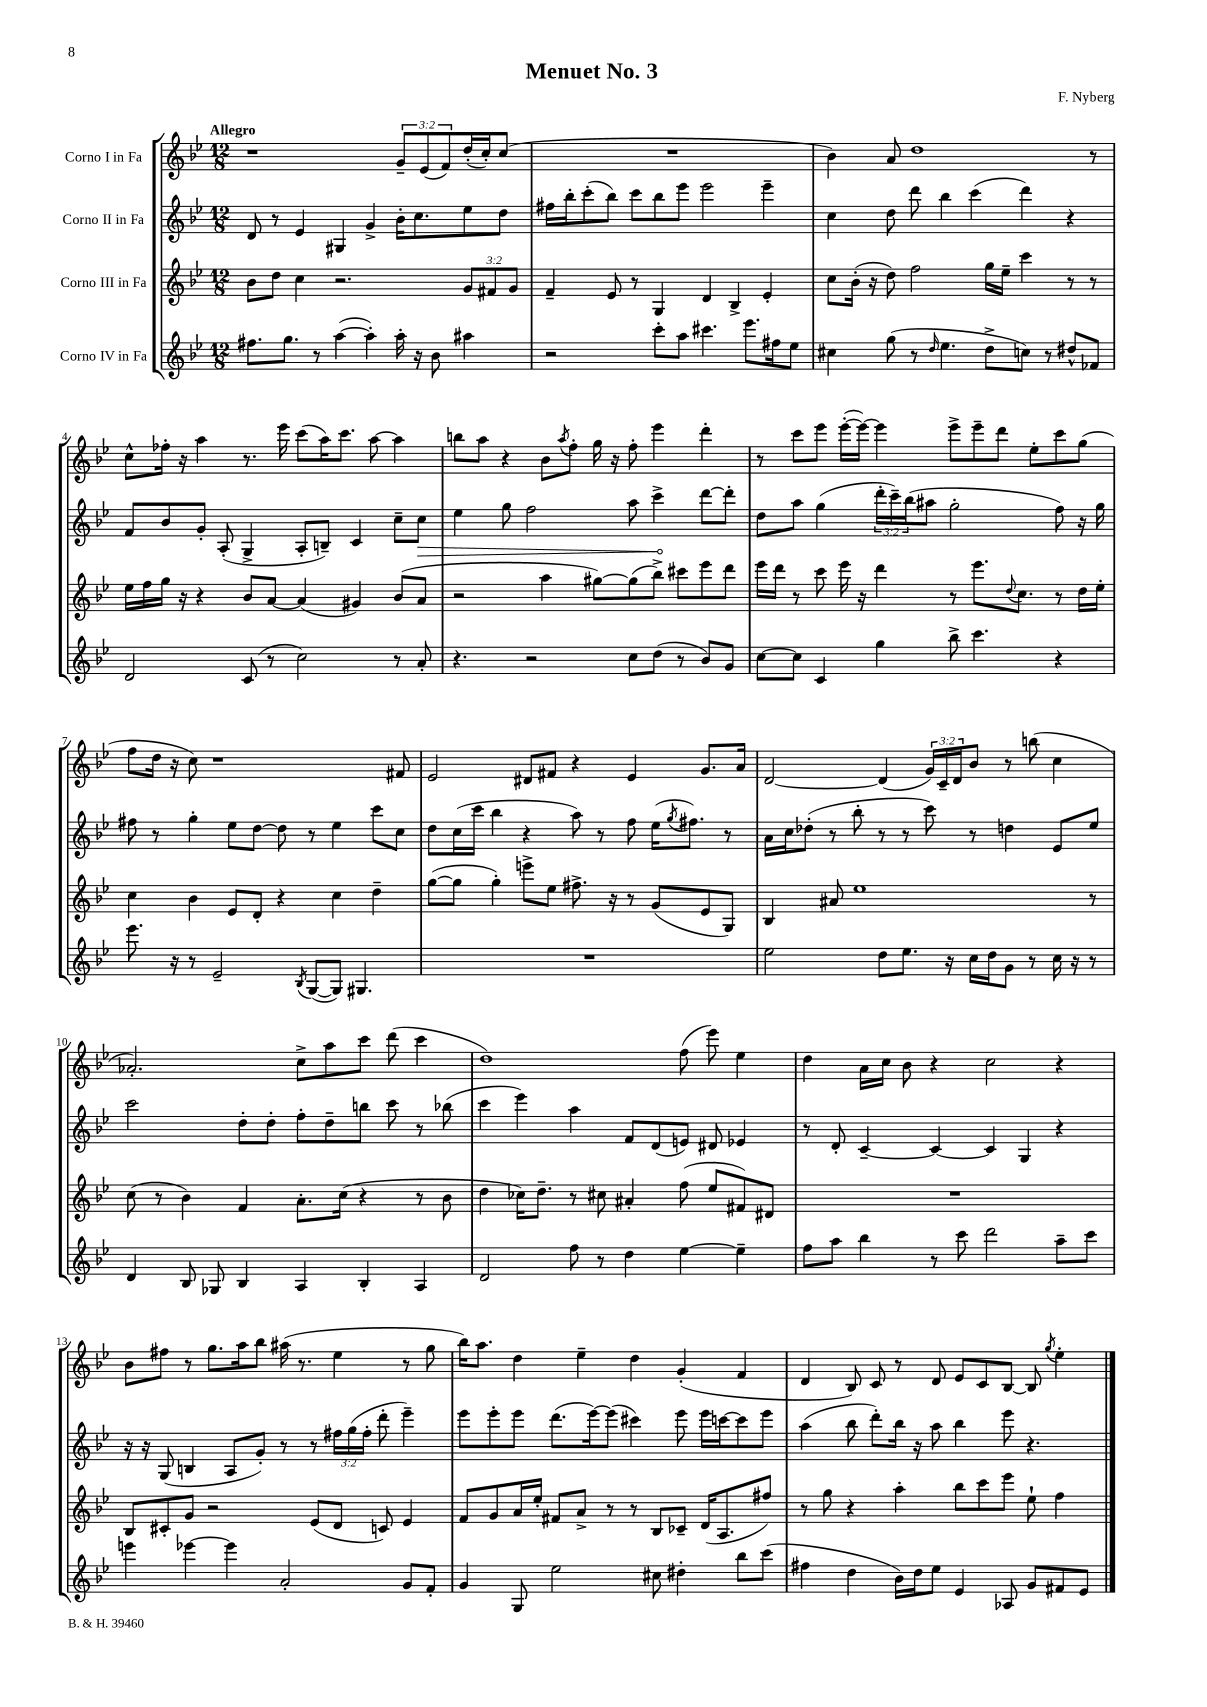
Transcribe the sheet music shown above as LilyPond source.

\header { title = "Menuet No. 3" composer = "F. Nyberg" }
<<
\new StaffGroup <<
\new Staff = "s0" \with { instrumentName = "Corno I in Fa" } {
    \clef treble \key bes \major \numericTimeSignature \time 12/8 \override Staff.TupletNumber.text = #tuplet-number::calc-fraction-text \tempo "Allegro"
    r1 \tuplet 3/2 { g'8-- ees'8( f'8) } d''16-.( c''16-.) c''8( |
    R1. |
    bes'4) a'8 d''1 r8 |
    c''8-^ fes''16-. r16 a''4 r8. ees'''16 c'''8( a''16) c'''8. a''8~ a''4 |
    b''8 a''8 r4 bes'8 \acciaccatura { a''8 } f''8-. g''16 r16 f''8-. ees'''4 d'''4-. |
    r8 c'''8 ees'''8 ees'''16~-.( ees'''16~) ees'''4 ees'''8-> ees'''8-- d'''8 ees''8-. c'''8 g''8( |
    f''8 d''16 r16 c''8) r1 fis'8 |
    ees'2 dis'8 fis'8 r4 ees'4 g'8. a'16 |
    d'2~ d'4( \tuplet 3/2 { g'16) c'16-- d'16 } bes'8 r8 b''8( c''4 |
    aes'2.-.) c''8-> a''8 c'''8 d'''8( c'''4 |
    d''1) f''8( ees'''8) ees''4 |
    d''4 a'16 c''16 bes'8 r4 c''2 r4 |
    bes'8 fis''8 r8 g''8. a''16 bes''8 ais''16( r8. ees''4 r8 g''8 |
    bes''16) a''8. d''4 ees''4-- d''4 g'4-.( f'4 |
    d'4 bes8) c'8 r8 d'8 ees'8 c'8 bes8~ bes8 \acciaccatura { g''8 } ees''4-. \bar "|." |
}
\new Staff = "s1" \with { instrumentName = "Corno II in Fa" } {
    \clef treble \key bes \major \numericTimeSignature \time 12/8 \override Staff.TupletNumber.text = #tuplet-number::calc-fraction-text
    d'8 r8 ees'4 gis4 g'4-> bes'16-. c''8. ees''8 d''8 |
    fis''16 bes''16-. c'''8-.( bes''8) c'''8 bes''8 ees'''8 ees'''2 ees'''4-- |
    c''4 d''8 d'''8 bes''4 c'''4( d'''4) r4 |
    f'8 bes'8 g'8-. a8-.( g4-> a8-. b8--) c'4 c''8-- \once \override Hairpin.circled-tip = ##t c''8\> |
    ees''4 g''8 f''2 a''8 c'''4->\! d'''8~ d'''8-. |
    d''8 a''8 g''4( \tuplet 3/2 { d'''16-. c'''16--) bes''16( } ais''8 g''2-. f''8) r16 g''16 |
    fis''8 r8 g''4-. ees''8 d''8~ d''8 r8 ees''4 c'''8 c''8 |
    d''8 c''16( c'''16 bes''4 r4 a''8) r8 f''8 ees''16( \acciaccatura { g''8 } fis''8.) r8 |
    a'16 c''16 des''8-.( r8 bes''8-. r8 r8 c'''8) r8 d''4 ees'8 ees''8 |
    c'''2 d''8-. d''8-. f''8-. d''8-- b''8 c'''8 r8 bes''8( |
    c'''4 ees'''4) a''4 f'8 d'8( e'8) dis'8 ees'4 |
    r8 d'8-. c'4~-- c'4~ c'4 g4 r4 |
    r16 r16 g8( b4 a8 g'8-.) r8 r8 \tuplet 3/2 { fis''16 g''16( fis''16-. } d'''8-. ees'''4--) |
    ees'''8 ees'''8-. ees'''8 d'''8.( ees'''16~) ees'''8( cis'''4) ees'''8 ees'''16 c'''16~ c'''8 ees'''8 |
    a''4( bes''8 d'''8-.) bes''16 r16 a''8 bes''4 ees'''8 r4. \bar "|." |
}
\new Staff = "s2" \with { instrumentName = "Corno III in Fa" } {
    \clef treble \key bes \major \numericTimeSignature \time 12/8 \override Staff.TupletNumber.text = #tuplet-number::calc-fraction-text
    bes'8 d''8 c''4 r2. \tuplet 3/2 { g'8 fis'8 g'8 } |
    f'4-- ees'8 r8 g4 d'4 bes4-> ees'4-. |
    c''8 bes'16-.( r16 d''8) f''2 g''16 ees''16-- c'''4 r8 r8 |
    ees''16 f''16 g''16 r16 r4 bes'8 a'8~ a'4( gis'4) bes'8( a'8 |
    r2 a''4 gis''8~) gis''8( bes''8->) cis'''8 ees'''8 d'''8 |
    ees'''16 d'''16 r8 c'''8 ees'''16 r16 d'''4 r8 ees'''8. \appoggiatura { d''8 } c''8. r8 d''16 ees''16-. |
    c''4 bes'4 ees'8 d'8-. r4 c''4 d''4-- |
    g''8~( g''8 g''4-.) e'''8-> ees''8 fis''8.-> r16 r8 g'8( ees'8 g8) |
    bes4 ais'8 ees''1 r8 |
    c''8( r8 bes'4) f'4 a'8.-. c''16( r4 r8 bes'8 |
    d''4 ces''16) d''8.-- r8 cis''8 ais'4-. f''8( ees''8 fis'8) dis'8 |
    R1. |
    bes8 cis'8-. g'8 r2 ees'8( d'8 c'8) ees'4 |
    f'8 g'8 a'16 ees''16-. fis'8 a'8-> r8 r8 bes8 ces'8-- d'16( a8. fis''8) |
    r8 g''8 r4 a''4-. bes''8 c'''8 ees'''8 ees''8-! f''4 \bar "|." |
}
\new Staff = "s3" \with { instrumentName = "Corno IV in Fa" } {
    \clef treble \key bes \major \numericTimeSignature \time 12/8
    fis''8. g''8. r8 a''4~( a''4-.) a''16-. r16 bes'8 ais''4 |
    r2 c'''8-. a''8 cis'''4. ees'''8. fis''16 ees''8 |
    cis''4 g''8( r8 \grace { d''16 } ees''4. d''8-> c''8) r8 dis''8-^ fes'8 |
    d'2 c'8( r8 c''2) r8 a'8-. |
    r4. r2 c''8 d''8( r8 bes'8) g'8 |
    c''8~ c''8 c'4 g''4 bes''8-> c'''4. r4 |
    ees'''8. r16 r8 ees'2-- \acciaccatura { bes8 } g8~( g8) gis4. |
    R1. |
    ees''2 d''8 ees''8. r16 c''16 d''16 g'8 r8 c''16 r16 r8 |
    d'4 bes8 ges8 bes4 a4 bes4-. a4 |
    d'2 f''8 r8 d''4 ees''4~ ees''4-- |
    f''8 a''8 bes''4 r8 c'''8 d'''2 a''8-- c'''8 |
    e'''4 ees'''4~ ees'''4 a'2-. g'8 f'8-. |
    g'4 g8 ees''2 cis''8 dis''4-. bes''8 c'''8( |
    fis''4 d''4 bes'16) d''16 ees''8 ees'4 aes8 g'8 fis'8 ees'8 \bar "|." |
}
>>
>>
